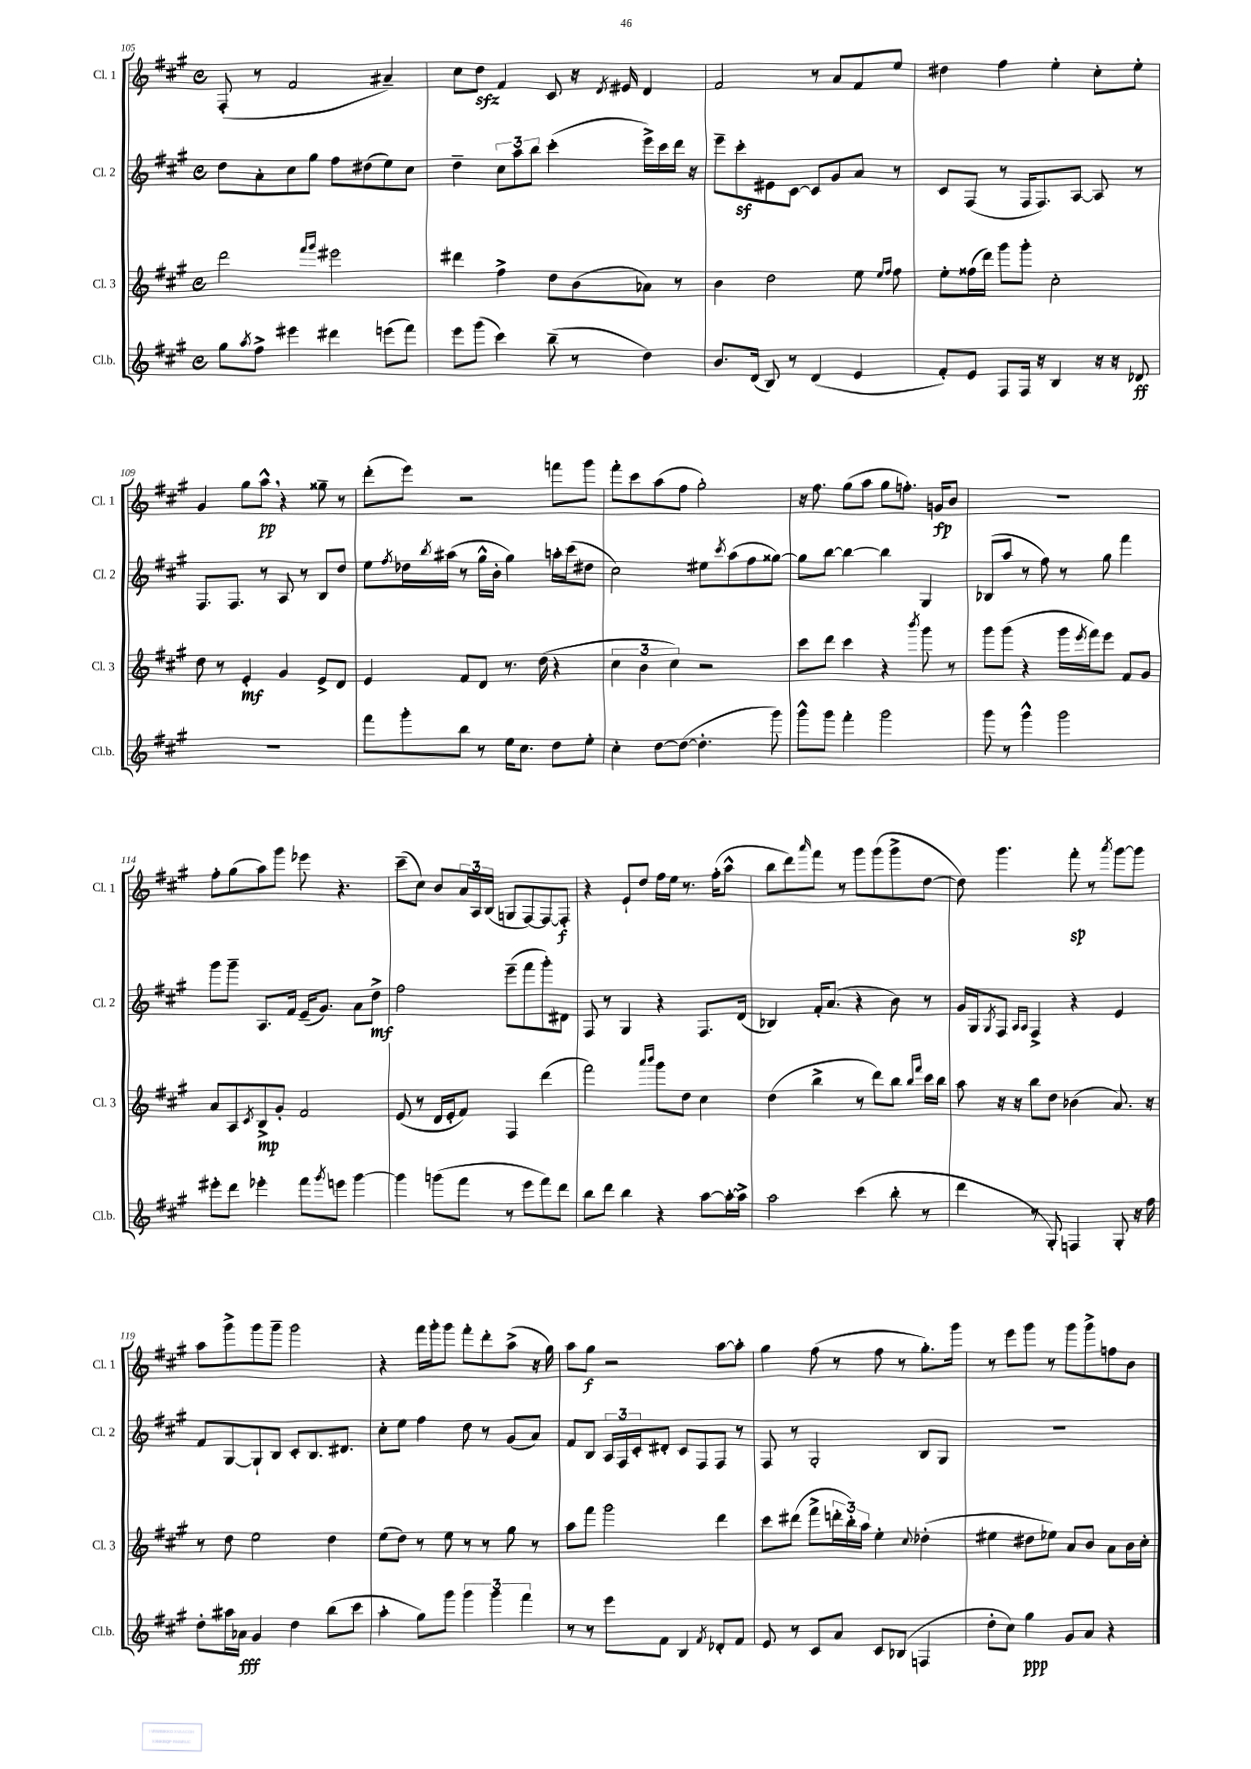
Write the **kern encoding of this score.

**kern	**kern	**kern	**kern
*staff4	*staff3	*staff2	*staff1
*clefG2	*clefG2	*clefG2	*clefG2
*k[f#c#g#]	*k[f#c#g#]	*k[f#c#g#]	*k[f#c#g#]
*M4/4	*M4/4	*M4/4	*M4/4
*met(c)	*met(c)	*met(c)	*met(c)
8gg#\L	2ddd\	8dd\L	(8F#'/
8qaa/	.	.	.
8ff#^\J	.	8a'\	8r
4eee#\	.	8cc#\	2f#/
.	.	8gg#\J	.
.	16qqfff#/LL	.	.
.	16qqggg#/JJ	.	.
4ddd#\	2eee#\	8ff#\L	.
.	.	(8dd#\	.
(8eee\L	.	8ee\)	4a#~/)
8fff#\J)	.	8cc#\J	.
=	=	=	=
8eee\L	4ddd#\	4dd~\	8cc#\L
(8ggg#\J	.	.	8dd\J
4ccc#\)	4ff#^\	12cc#\L	4f#/
.	.	12aa\	.
.	.	12bb\J	.
(8bb~\	8dd\L	(4ccc#'\	8c#/
8r	(8b\	.	16r
.	.	.	8qd/
.	.	.	16e#/
4dd\)	8a-\J)	16eee^\LL)	4d/
.	.	16ccc#\	.
.	8r	16ddd\JJ	.
.	.	16r	.
=	=	=	=
8.b/L	4b\	8eee~\L	2f#/
.	.	8ccc#'\	.
(16d/Jk	.	.	.
8B/)	2dd\	8e#\	.
8r	.	[8c#\J	.
(4d/	.	8c#/]L	8r
.	.	8g#/	8a/L
4e/	8ee\	8a/J	8f#/
.	16qqee/LL	.	.
.	16qqff#/JJ	.	.
.	8ff#\	8r	8ee/J
=	=	=	=
8f#'/L)	8ee'\L	8c#/L	4dd#\
8e/J	(16ff##\L	(8F#/J	.
.	16ddd\JJ)	.	.
8F#/L	8ggg#\L	8r	4ff#\
16F#/Jk	8ggg#'\J	16F#/LK	.
16r	.	8.F#/)	.
4B/	2cc#'\	.	4ee'\
.	.	[8A/J	.
16r	.	8A/]	8cc#'\L
16r	.	.	.
8d-/	.	8r	8ee'\J
=	=	=	=
1r	8dd\	8.F#/L	4g#/
.	8r	.	.
.	.	8.F#/J	.
.	4e'/	.	8gg#\L
.	.	8r	8aa^^\J
.	4g#/	8A/	4r
.	.	8r	.
.	8e^/L	8B/L	8gg##~\
.	8d/J	8dd/J	8r
=	=	=	=
8fff#\L	4e/	8ee\L	(8ddd'\L
.	.	8qff#/	.
8ggg#'\	.	16dd-\L	8eee\J)
.	.	8qbb/	.
.	.	(16aa#\JJ	.
8bb\J	8f#/L	8r	2r
8r	8d/J	16gg#^^\LL	.
.	.	16b'\JJ	.
16ee\LK	8.r	4gg#\)	.
8.cc#\J	.	.	.
.	(16dd\	.	.
8dd\L	4r	16aa'\LL	8fff\L
.	.	(16ccc#\J	.
8ee'\J	.	8dd#\J	8ggg#\J
=	=	=	=
4cc#'\	6cc#\	2cc#\)	8fff#'\L
.	.	.	8ccc#\
.	6b\	.	.
[8dd\L	.	.	(8aa\
.	6cc#\)	.	.
(8dd\_J	.	.	8ff#\J
4.dd'\]	2r	8ee#\L	2gg#'\)
.	.	8qccc#/	.
.	.	(8aa\	.
.	.	8ff#\	.
8ggg#\)	.	[8gg##\J)	.
=	=	=	=
8ggg#^^\L	8ccc#\L	8gg##\]L	16r
.	.	.	8.ff#\
8ggg#\J	8ddd\J	[8bb\J	.
4fff#'\	4ccc#\	4bb\_	(8gg#\L
.	.	.	8aa\J
2ggg#\	4r	4bb\]	8gg#\L
.	.	.	8.ff'\J)
.	8qbbb/	.	.
.	8ggg#\	4G#/	.
.	.	.	16g/LK
.	8r	.	8b/J
=	=	=	=
8ggg#\	8ggg#\L	(8B-/L	1r
8r	(8ggg#\J	8aa/J	.
4ggg#^^\	4r	8r	.
.	.	8ff#\)	.
2ggg#\	16ggg#\LL	8r	.
.	8qeee/	.	.
.	16fff#\J)	.	.
.	8eee\J	8gg#\	.
.	8f#/L	4fff#\	.
.	8g#/J	.	.
=	=	=	=
8eee#'\L	8a/L	8ggg#\L	8ff#'\L
8ddd\J	8A/	8ggg#~\J	(8gg#\
.	8qc#/	.	.
4eee-'\	8B^/	8.A/L	8aa\)
.	8g#'/J	.	8ggg#\J
.	.	16f#/Jk	.
8fff#\L	2f#/	(16e~/LK	8eee-\
.	.	8.g#/J)	.
8qggg#/	.	.	.
8eee\J	.	.	4.r
[4ggg#\	.	8a\L	.
.	.	8dd^\J	.
=	=	=	=
4ggg#\]	(8e/	2ff#\	(8ccc#~\L
.	8r	.	8cc#\J)
(8ggg\L	16d/LL	.	8b/L
.	16e'/J	.	.
8fff#\J	8f#/J)	.	24a/L
.	.	.	24A/
.	.	.	(24B/JJ
8r	4F#/	(8eee~\L	8G/L
8eee\L	.	8fff#\	[8F#/)
8fff#\)	(4ddd\	8ggg#'\)	8F#/_
8ddd\J	.	8d#\J	8F#'/]J
=	=	=	=
8bb\L	2fff#\)	8F#/	4r
8ddd\J	.	8r	.
4bb\	.	4G#/	8e`/L
.	.	.	8dd/J
.	16qqaaa/LL	.	.
.	16qqbbb/JJ	.	.
4r	8ggg#\L	4r	16ff#\LL
.	.	.	16ee\JJ
.	8dd\J	.	8.r
[8aa\L	4cc#\	8.F#/L	.
.	.	.	(16ff#'\LK
16aa'\_L	.	.	8aa^^\J
16aa^\]JJ	.	(16d/Jk	.
=	=	=	=
2aa\	(4dd\	4B-/)	8bb\L
.	.	.	8ddd\)
.	.	.	16qqaaa/
.	4bb^\	16f#'/LK	8fff#\J
.	.	(8.a/J	.
.	.	.	8r
(4ccc#\	8r	4r	8ggg#\L
.	8ddd\L)	.	(8ggg#\
8bb'\	8bb\J	8b\)	8ggg#^\
.	16qqbb/LL	.	.
.	16qqfff#/JJ	.	.
8r	16ccc#\LL	8r	[8dd\J
.	16bb\JJ	.	.
=	=	=	=
4ddd\	8aa\	16g#/LL	8dd\])
.	.	16G#/J	.
.	.	8qG#/	.
.	16r	8F#/J	4.ggg#\
.	16r	.	.
.	.	16qqA/LL	.
.	.	16qqA/JJ	.
8r	8bb\L	4F#^/	.
8G#'/)	8dd\J	.	.
4F/	(4b-\	4r	8fff#'\
.	.	.	8r
.	.	.	8qaaa/
8G#'/	8.a/)	4e/	[8ggg#\L
16r	.	.	8ggg#\]J
16ff#\	16r	.	.
=	=	=	=
8dd'\L	8r	8f#/L	8aa\L
16aa#\L	8dd\	[8G#/	8ggg#^\
16a-\JJ	.	.	.
4g#/	2ee\	8G#`/]	8ggg#\
.	.	8B/J	8ggg#~\J
4dd\	.	8c#'/L	2ggg#\
.	.	8.B/	.
(8bb\L	4dd\	.	.
.	.	8.d#/J	.
8ccc#\J	.	.	.
=	=	=	=
4aa'\	(8ee\L	8cc#'\L	4r
.	8dd\J)	8ee\J	.
8gg#\L)	8r	4ff#\	16fff#\LL
.	.	.	16ggg#'\J
8ggg#\J	8ee\	.	8ggg#\J
6ggg#\	8r	8dd\	8fff#'\L
.	8r	8r	8ddd'\
6ggg#\	.	.	.
.	8gg#\	(8g#/L	(8aa^\J
6fff#\	.	.	.
.	8r	8a/J)	16r
.	.	.	16gg#\)
=	=	=	=
8r	8aa\L	8f#/L	8aa\L
8r	8fff#\J	8B/J	8gg#\J
8eee\L	2ggg#\	24A/LL	2r
.	.	24F#/	.
.	.	24c#'/J	.
8f#\J	.	8d#'/J	.
4B/	.	8c#/L	.
.	.	8F#/	.
8qf#/	.	.	.
8d-'/L	4ddd\	8F#/J	[8aa\L
8f#/J	.	8r	8aa'\]J
=	=	=	=
8e/	8ccc#\L	8F#/	4gg#\
8r	(8ddd#\J	8r	.
8c#/L	8fff#^\L	2G#'/	(8ff#\
8a/J	24ddd'\L	.	8r
.	24bb'\)	.	.
.	24aa\JJ	.	.
8c#/L	4ee'\	.	8ff#\
(8B-/J	.	.	8r
.	8qqcc#/	.	.
4F/	(4dd-'\	8B/L	8.gg#'\L)
.	.	8G#/J	.
.	.	.	16ggg#\Jk
=	=	=	=
8dd'\L	4ee#\	1r	8r
8cc#\J)	.	.	8eee\L
4gg#\	8dd#\L	.	8ggg#\J
.	8ee-\J)	.	8r
8g#/L	8a/L	.	8ggg#\L
8a/J	8b/J	.	8ggg#^\
4r	8a\L	.	8ff\
.	16b\L	.	8b\J
.	16cc#'\JJ	.	.
==	==	==	==
*-	*-	*-	*-
